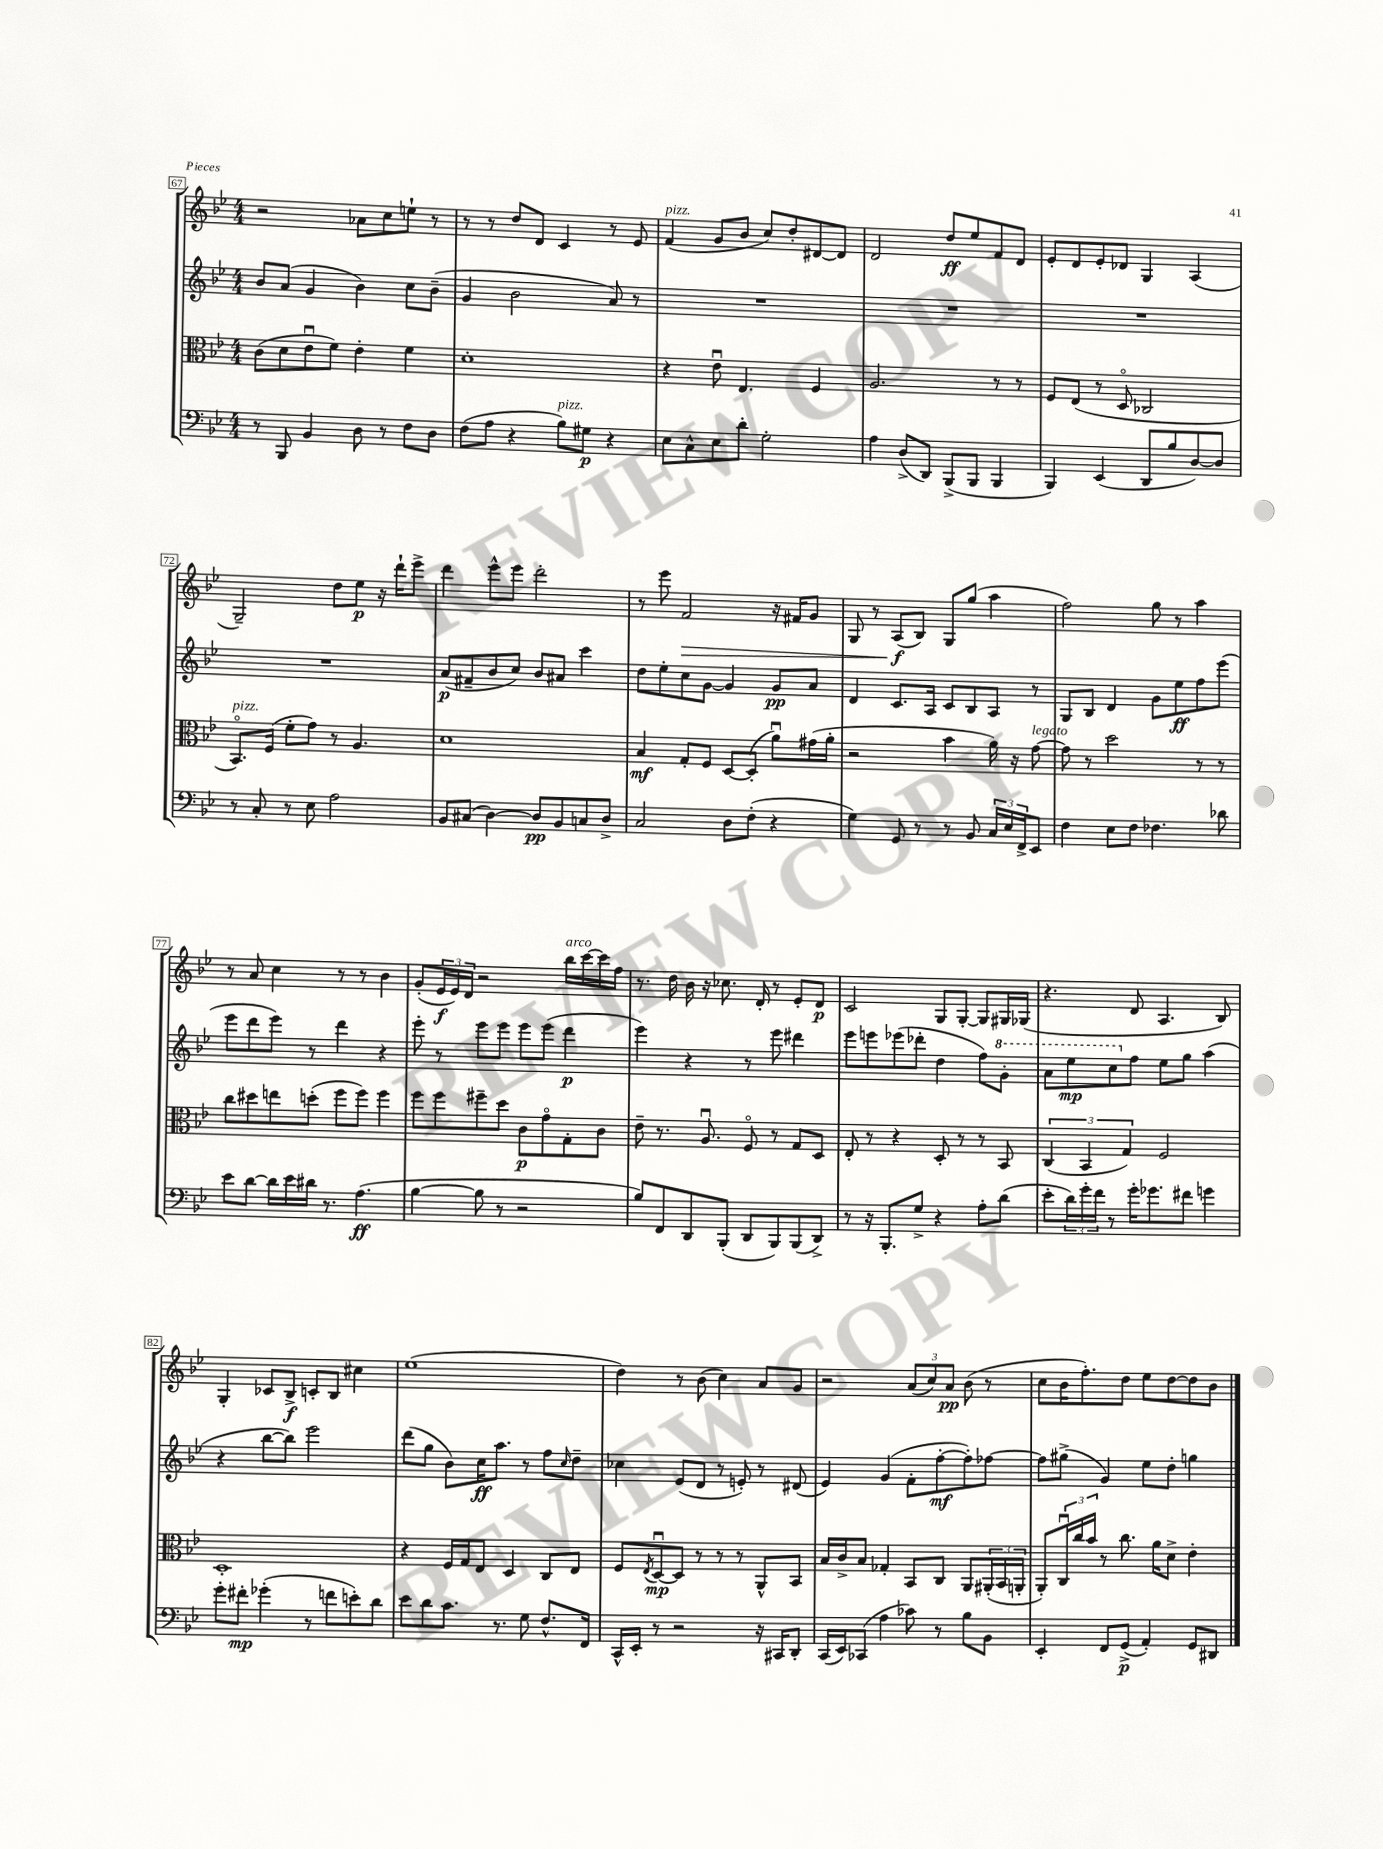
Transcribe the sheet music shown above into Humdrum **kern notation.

**kern	**kern	**kern	**kern
*staff4	*staff3	*staff2	*staff1
*clefF4	*clefC3	*clefG2	*clefG2
*k[b-e-]	*k[b-e-]	*k[b-e-]	*k[b-e-]
*M4/4	*M4/4	*M4/4	*M4/4
8r	(8c\L	8b-/L	2r
8BBB-/	8d\	(8a/J	.
4BB-/	8e-u\	4g/	.
.	8f\J)	.	.
8D\	4e-'\	4b-\)	8a-\L
8r	.	.	8cc\
8F\L	4f\	8cc\L	8ee`\J
8D\J	.	(8b-~\J	8r
=	=	=	=
(8F\L	1d'	4g/	8r
8A\J	.	.	8r
4r	.	2b-\	8dd/L
.	.	.	8d/J
8B-\L)	.	.	4c/
8G#\J	.	.	.
4r	.	8a/)	8r
.	.	8r	8e-/
=	=	=	=
8E-\L	4r	1r	(4f/
8C^^\	.	.	.
8E-\	8e-u\	.	8g/L
8d'\J	4.E-/	.	8b-/J
2G'\	.	.	8cc/L)
.	.	.	8dd'/
.	4F/	.	[8d#/
.	.	.	8d#/]J
=	=	=	=
4A\	2.A/	1r	2d/
(8D^/L	.	.	.
8DD/J)	.	.	.
(8BBB-^/L	.	.	8dd/L
8BBB-/J	.	.	8ee-/
4BBB-/	8r	.	8f/
.	8r	.	8d/J
=	=	=	=
4BBB-/)	8F/L	1r	8e-'/L
.	(8E-/J	.	8d/
(4EE-/	8r	.	8e-'/
.	8Do/	.	8d-/J
8DD/L	2C-/	.	4G/
8B-/	.	.	.
[8D/)	.	.	(4A/
8D/]J	.	.	.
=	=	=	=
8r	8.BB-o/L)	1r	2G~/)
8C'/	.	.	.
.	(16F/Jk	.	.
8r	8f'\L	.	.
8E-\	8g\J)	.	.
2A\	8r	.	8dd\L
.	4.A/	.	8ee-\J
.	.	.	16r
.	.	.	16ddd`\LK
.	.	.	8eee-^\J
=	=	=	=
8BB-/L	1d	(8a/L	4ddd\
(8C#/J	.	8f#~/	.
[4D\)	.	8b-/	8eee-^^\L
.	.	8cc/J)	8eee-\J
8D/]L	.	8b-/L	2ddd'\
8BB-/	.	8a#/J	.
8C/	.	4ccc\	.
8D^/J	.	.	.
=	=	=	=
2C/	4B-/	8dd\L	8r
.	.	8ee-'\	8eee-\
.	8G'/L	8cc\	2f/
.	8F/J	[8g\J	.
8D\L	[8D/L	4g/]	.
(8F'\J	(8D'/]J	.	.
4r	8au\L)	8g/L	16r
.	.	.	16f#/LK
.	(16g#\L	8a/J	8g/J
.	16a'\JJ	.	.
=	=	=	=
4G\)	2r	4d/	8G/
.	.	.	8r
8GG/	.	8.c/L	(8A/L
8r	.	.	8B-/J)
.	.	16A/Jk	.
8r	4b-\	8c/L	8G/L
8BB-/	.	8B-/	(8gg/J
24C/LL	16a\)	8A/J	4aa\
24E-/	.	.	.
.	16r	.	.
24FF^/J	.	.	.
8EE-/J	[8g\	8r	.
=	=	=	=
4F\	8g\]	8G/L	2ff\)
.	8r	8B-/J	.
8E-\L	2dd\	4d/	.
8F\J	.	.	.
4.F-\	.	8g\L	8gg\
.	.	8ee-\	8r
.	8r	8ff\	4aa\
8d-\	8r	(8eee-\J	.
=	=	=	=
8e-\L	8cc\L	8eee-\L	8r
[8d\J	8dd#\	8ddd\	8a/
16d\]LL	8ee\	8eee-\J)	4cc\
16e-\	.	.	.
16d#\JJ	(8dd'\J	8r	.
8.r	.	.	.
.	8ff\L	4ddd\	8r
(4.A\	8ff\J)	.	8r
.	4ff\	4r	4b-\
=	=	=	=
[4B-\	8ff\L	8eee-'\	(8g'/L
.	8ff\	8r	24e-/L
.	.	.	24e-/)
.	.	.	24d/JJ
8B-\]	8ff#~\	8eee-\L	2r
8r	8dd\J	8eee-\J	.
2r	8c\L	8eee-\L	.
.	8go\	(8eee-\J	.
.	8G'\	4ddd\	16bb-\LL
.	.	.	[16ccc\
.	8c\J	.	16ccc\]
.	.	.	16ff\JJ
=	=	=	=
8B-/L)	8e-~\	4eee-\)	8.r
8FF/	8.r	.	.
.	.	.	16dd\
8DD/	.	4r	16b-\
.	8.Au/	.	16r
(8BBB-'/J	.	.	8.cc-\
8DD/L	8Fo/	8r	.
.	.	.	16d'/
8BBB-/)	8r	8eee-\	8r
(8BBB-/	8G/L	4ddd#\	8e-'/L
8DD^/J)	8D/J	.	8d/J
=	=	=	=
8r	8E-'/	8eee-\L	2c/
16r	8r	8eee\	.
8.BBB-'/L	.	.	.
.	4r	(8eee-\	.
8G^/J	.	8ddd-'\J	.
4r	8D'/	4dd\	8G/L
.	8r	.	[8G'/J
8A'\L	8r	8ff\L)	8G/]L
(8d\J	8BB-/	8gg'\J	16G#/L
.	.	.	(16G-/JJ
=	=	=	=
8e-'\L	(6C/	8aa\L	4.r
24d\L)	.	8eee-\	.
24g'\	6BB-/	.	.
24f\JJ	.	.	.
8r	.	8ccc\	.
.	6G/)	.	.
16g'\LK	.	8ff\J	8d/
8.g-\	.	.	.
.	2F/	8ee-\L	4.A/
8f#\J	.	8gg\J	.
4g\	.	(4aa\	.
.	.	.	8B-/)
=	=	=	=
8g'\L	1D'	4r	4G'/
8f#'\J	.	.	.
(4g-'\	.	[8bb-\L	8c-/L
.	.	8bb-\]J)	8B-^/J
8r	.	2eee-\	8c'/L
8f\L	.	.	8B-/J
8e'\)	.	.	4cc#\
8d\J	.	.	.
=	=	=	=
8e-\L	4r	(8ddd\L	(1ee-
8d\	.	8gg\J	.
8.c\J	16F/LL	8b-\L)	.
.	16G/J	.	.
.	8E-/J	16cc\K	.
8.r	.	8.aa\J	.
.	4D/	.	.
8G\	.	8r	.
8.F^^/L	8C/L	8ff\L	.
.	.	16qqcc/	.
.	8E-/J	8dd~\J	.
16FF/Jk	.	.	.
=	=	=	=
16CC^^/LL	8F/L	4cc-\	4dd\)
16EE-'/JJ	.	.	.
.	8qE-/	.	.
8r	[8Du/	.	.
2r	8D/]J	(8e-/L	8r
.	8r	8d/J	(8b-\
.	8r	8r	4cc\)
.	8r	8e'/)	.
16r	8AA^^/L	8r	8a/L
16CC#/LK	.	.	.
8DD'/J	8BB-/J	(8d#/	8g/J
=	=	=	=
(16CC/LL	16B-/LL	4e-/)	2r
16EE-/J)	16c^/J	.	.
(8CC-/J	8B-/J	.	.
4A\	4G-'/	(4g/	.
8c-\)	8BB-/L	8f'\L	(12a/L
.	.	.	12cc/)
8r	8C/J	[8ff'\	.
.	.	.	12a/J
8B-\L	8AA/L	8ff'\])	(8b-\
8BB-\J	(24AA#'/L	[8ff-\J	8r
.	24BB-/	.	.
.	24AA'/JJ	.	.
=	=	=	=
4EE-'/	8AA'/L)	8ff-\]L	8cc\L
.	24Cu/L	(8gg#^\J	16b-\K
.	24cc/	.	.
.	.	.	8.ff'\)
.	24b-/JJ	.	.
8FF/L	8r	4g/)	.
(8GG^/J	8.cc\	.	8dd\J
4AA'/)	.	8ee-\L	8ee-\L
.	16a\LK	.	.
.	8d^\J	8dd'\J	[8dd\
8GG/L	4e-'\	4gg\	8dd\]
8DD#/J	.	.	8b-\J
==	==	==	==
*-	*-	*-	*-
